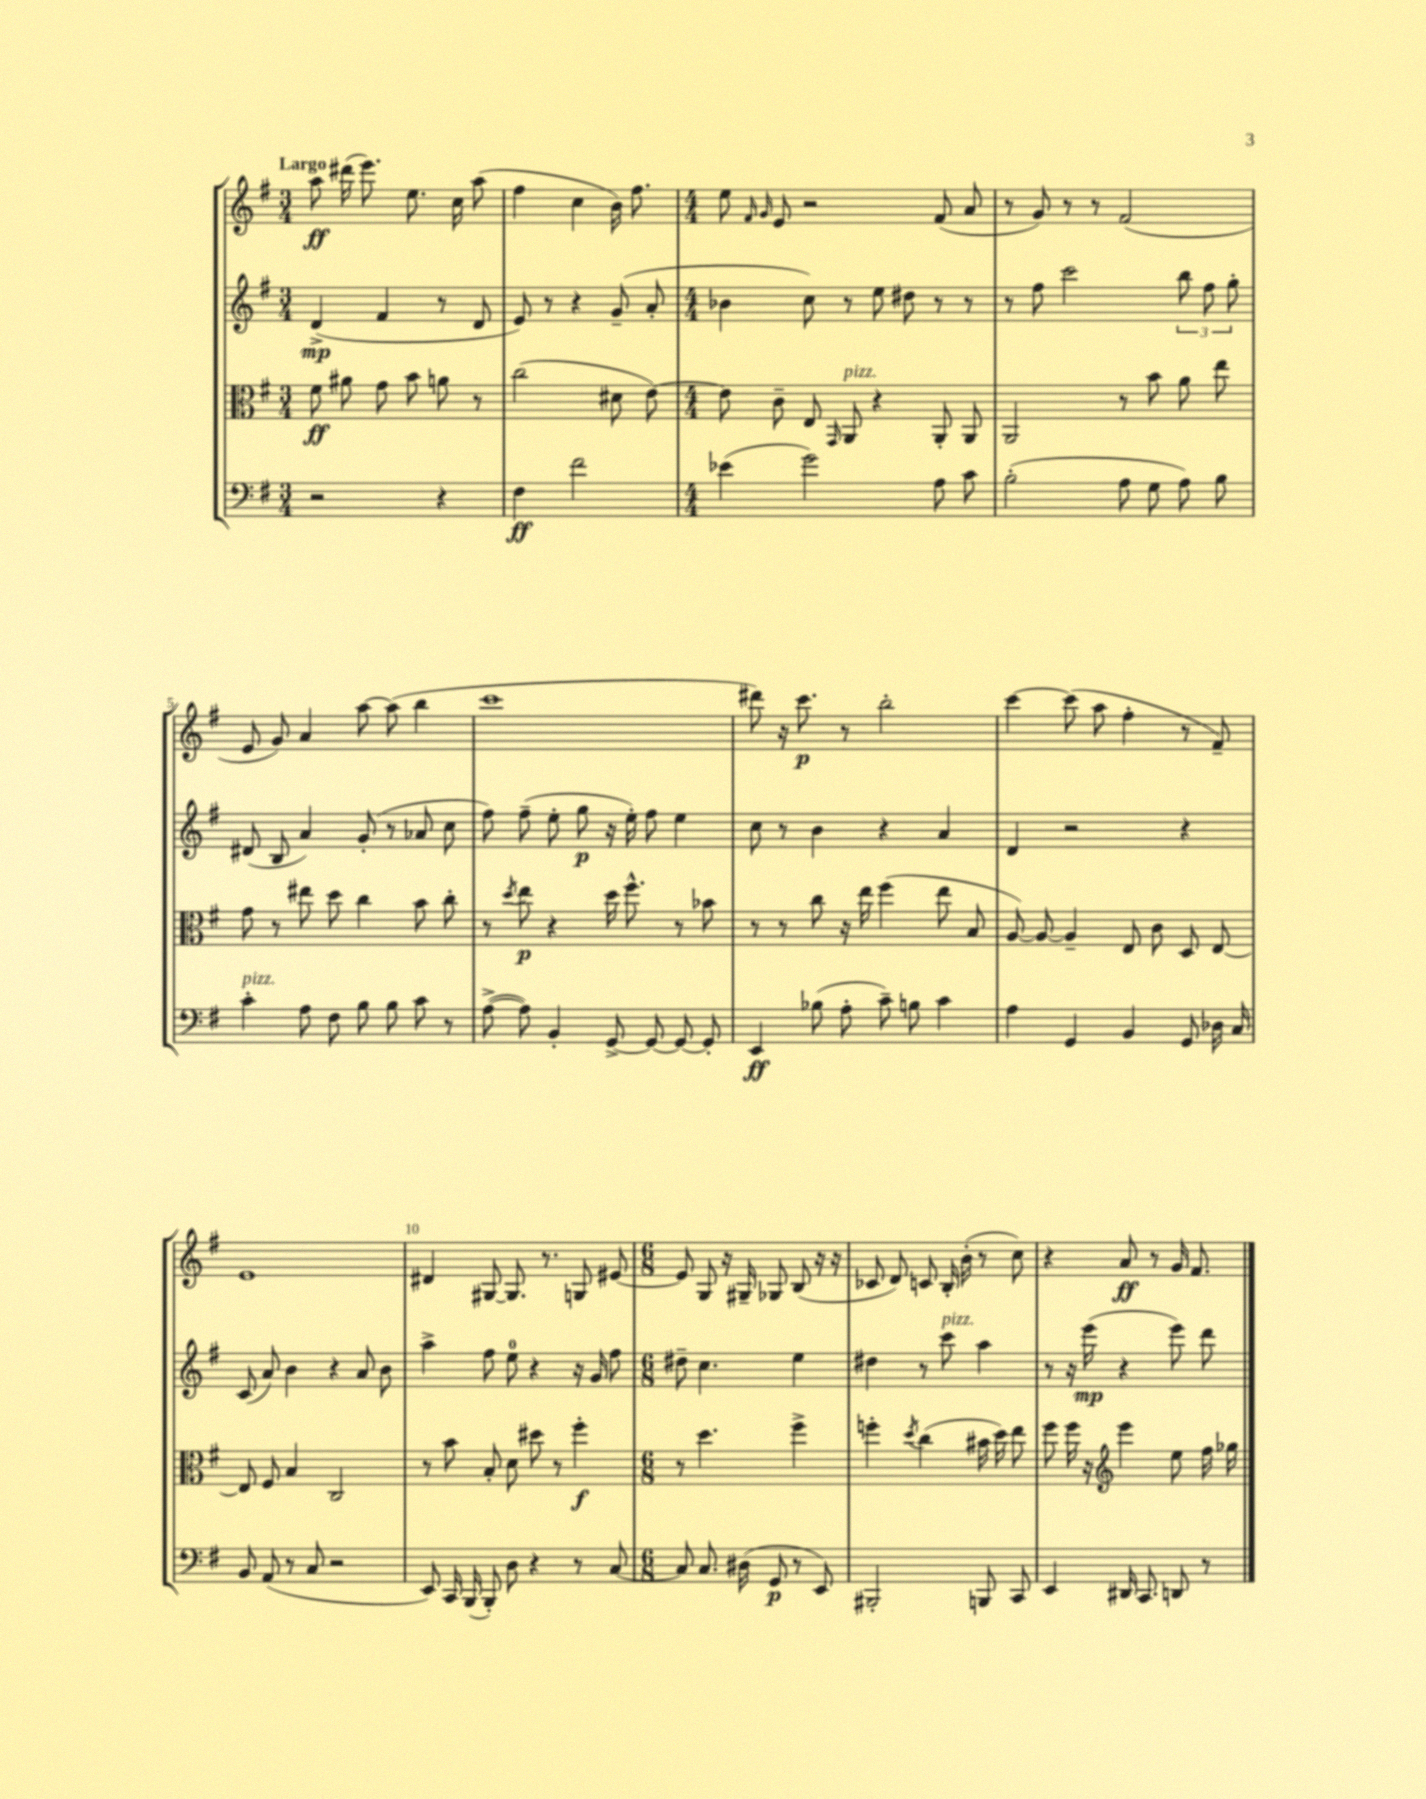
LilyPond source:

<<
\new StaffGroup <<
\new Staff = "s0" {
    \clef treble \key g \major \numericTimeSignature \time 3/4 \tempo "Largo"
    \autoBeamOff a''8\ff dis'''16( e'''8.) e''8. c''16 a''8( |
    fis''4 c''4 b'16) fis''8. |
    \numericTimeSignature \time 4/4 e''8 \grace { fis'16 g'16 } e'8 r2 fis'8( a'8 |
    r8 g'8) r8 r8 fis'2( |
    e'8 g'8) a'4 a''8~ a''8( b''4 |
    c'''1 |
    dis'''8) r16 c'''8.\p r8 b''2-. |
    c'''4~ c'''8( a''8 fis''4-. r8 fis'8--) |
    e'1 |
    dis'4 gis8~ gis8. r8. g8 eis'8~ |
    \numericTimeSignature \time 6/8 eis'8 g8 r16 gis16-- ges8 b8( r16 r16 |
    ces'8 d'8) c'8 b16-. b'16-.( r8 c''8) |
    r4 a'8\ff r8 g'16 fis'8. \bar "|." |
}
\new Staff = "s1" {
    \clef treble \key g \major \numericTimeSignature \time 3/4
    \autoBeamOff d'4->\mp( fis'4 r8 d'8 |
    e'8) r8 r4 g'8--( a'8-. |
    \numericTimeSignature \time 4/4 bes'4 c''8) r8 e''8 dis''8 r8 r8 |
    r8 fis''8 c'''2 \tuplet 3/2 { b''8 fis''8 g''8-. } |
    dis'8( b8 a'4) g'8-.( r8 aes'8 c''8 |
    fis''8) fis''8--( e''8-. g''8\p r16 e''16-.) fis''8 e''4 |
    c''8 r8 b'4 r4 a'4 |
    d'4 r2 r4 |
    c'8( a'8) b'4 r4 a'8 b'8 |
    a''4-> fis''8 e''8-0 r4 r16 g'16 fis''8 |
    \numericTimeSignature \time 6/8 dis''8-- c''4. e''4 |
    dis''4 r8 c'''8^\markup { \italic "pizz." } a''4 |
    r8 r16 e'''16\mp( r4 e'''8) d'''8 \bar "|." |
}
\new Staff = "s2" {
    \clef alto \key g \major \numericTimeSignature \time 3/4
    \autoBeamOff fis'8\ff ais'8 g'8 b'8 a'8 r8 |
    c''2( dis'8 e'8~) |
    \numericTimeSignature \time 4/4 e'8 c'8-- e8 \grace { g,16 } a,8^\markup { \italic "pizz." } r4 a,8-. a,8 |
    a,2 r8 b'8 a'8 e''8 |
    g'8 r8 eis''8 d''8 c''4 b'8 c''8-. |
    r8 \acciaccatura { d''8 } e''8\p r4 d''16 fis''8.-^ r8 bes'8 |
    r8 r8 c''8 r16 e''16 fis''4( e''8 b8 |
    a8~) a8~ a4-- e8 c'8 d8 e8~ |
    e8 fis8 b4 c2 |
    r8 b'8 b8-. d'8 dis''8 r8 fis''4-.\f |
    \numericTimeSignature \time 6/8 r8 d''4. fis''4-> |
    f''4-. \acciaccatura { d''8 } c''4( bis'16 d''16) e''8 |
    fis''8 fis''16 r16 \clef treble e'''4 e''8 fis''16 ges''16 \bar "|." |
}
\new Staff = "s3" {
    \clef bass \key g \major \numericTimeSignature \time 3/4
    \autoBeamOff r2 r4 |
    fis4\ff fis'2 |
    \numericTimeSignature \time 4/4 ees'4( g'2) a8 c'8 |
    b2-.( a8 g8 a8) b8 |
    c'4-.^\markup { \italic "pizz." } a8 fis8 b8 b8 c'8 r8 |
    a8~->( a8) b,4-. g,8~-> g,8~ g,8~ g,8-. |
    e,4\ff bes8( a8-. c'8--) b8 c'4 |
    a4 g,4 b,4 g,8 des16 c16 |
    b,8 a,8( r8 c8 r2 |
    e,8) c,16 b,,16( b,,8-.) d8 r4 r8 c8~ |
    \numericTimeSignature \time 6/8 c8 c8. dis16( g,8\p r8 e,8) |
    bis,,2-. b,,8 c,8 |
    e,4 dis,16 c,8. d,8 r8 \bar "|." |
}
>>
>>
\layout { \context { \Score \override BarNumber.break-visibility = ##(#f #t #t) barNumberVisibility = #(every-nth-bar-number-visible 5) } }
